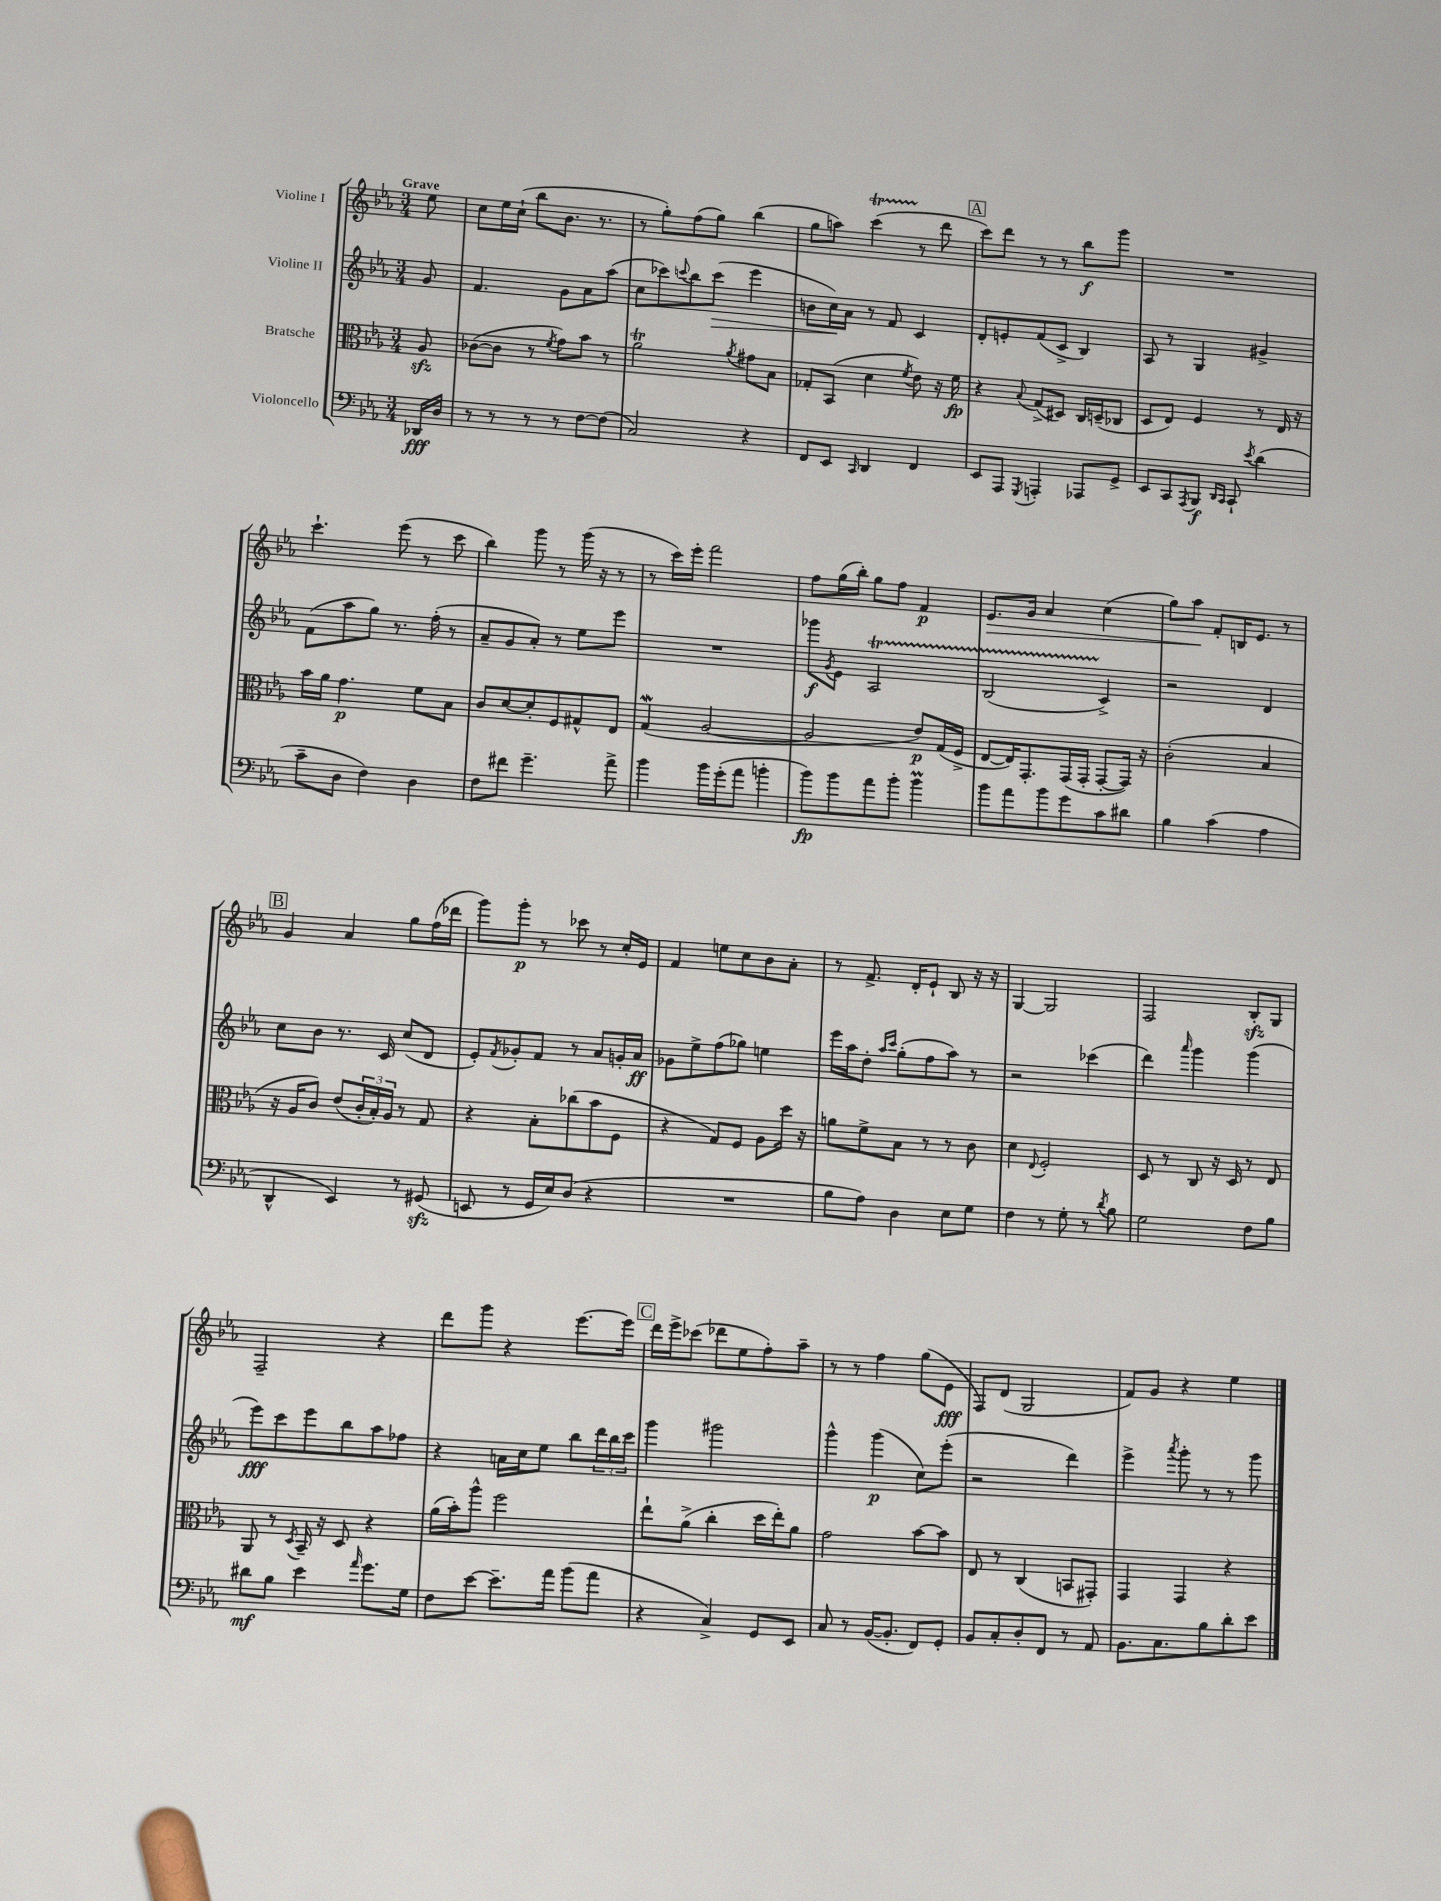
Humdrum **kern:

**kern	**dynam	**kern	**dynam	**kern	**dynam	**kern	**dynam
*part4	*part4	*part3	*part3	*part2	*part2	*part1	*part1
*staff4	*staff4	*staff3	*staff3	*staff2	*staff2	*staff1	*staff1
*I"Violoncello	*	*I"Bratsche	*	*I"Violine II	*	*I"Violine I	*
*clefF4	*	*clefC3	*	*clefG2	*	*clefG2	*
*k[b-e-a-]	*	*k[b-e-a-]	*	*k[b-e-a-]	*	*k[b-e-a-]	*
*M3/4	*	*M3/4	*	*M3/4	*	*M3/4	*
=	=	=	=	=	=	=	=
!	!	!	!	!	!	!LO:TX:a:B:t=Grave	!
16DD-X/LL	fff	8A-zz/	.	8g/	.	8ee-\	.
16D/JJ	.	.	.	.	.	.	.
=1	=1	=1	=1	=1	=1	=1	=1
8r	.	([8c-X\L	.	4.f/	.	8cc\L	.
8r	.	8c-\J]	.	.	.	16ee-\L	.
.	.	.	.	.	.	(16cc`\JJ	.
8r	.	8r	.	.	.	8bb-\L	.
.	.	8qf/	.	.	.	.	.
8r	.	8g\L)	.	8g\L	.	8.b-\J	.
[8F\L	.	8b-\J	.	8a-\	.	.	.
.	.	.	.	.	.	8.r	.
(8F\J]	.	8r	.	(8aa-\J	.	.	.
=2	=2	=2	=2	=2	=2	=2	=2
2C/)	.	2a-T\	.	8cc\L	.	8r	.
.	.	.	.	8ccc-X\)	.	8gg'\L)	.
.	.	.	.	8qqcccn/	.	.	.
.	.	.	.	8bb-\	.	(8ff\	.
!	!	!	!	!	!LO:HP:b	!	!
.	.	.	.	(8ccc\J	>	8gg\J)	.
.	.	8qa-/	.	.	.	.	.
4r	.	8g#X\L	.	4eee-\	.	(4bb-\	.
.	.	8B-\J	.	.	.	.	.
=3	=3	=3	=3	=3	=3	=3	=3
8FF/L	.	8G-X'/L	.	8bn\L	.	8gg\L	.
8EE-/J	.	(8BB-/J	.	16cc\L)	.	8aan\J)	.
.	.	.	.	16a-\JJ	]	.	.
16qqCC/	.	.	.	.	.	.	.
4DD/	.	4d\	.	8r	.	(4cccT\	.
.	.	.	.	8f/	.	.	.
.	.	8qf/	.	.	.	.	.
4FF/	.	8e-\)	.	4c/	.	8r	.
.	.	16r	.	.	.	8ddd\	.
.	.	16f\	fp	.	.	.	.
!!LO:REH:place=s1:t=A
=4	=4	=4	=4	=4	=4	=4	=4
8EE-/L	.	4r	.	8d'/L	.	8ccc\L)	.
8AAA-/J	.	.	.	8en'/	.	8ddd\J	.
8qGGG/	.	8qqB-/	.	.	.	.	.
4AAAn'/	.	(8G^/L	.	(8f/	.	8r	.
.	.	8D#X/J)	.	8c^/J	.	8r	.
8AAA-X/L	.	16C/LL	.	4B-/)	.	8bb-\L	f
.	.	(16Dn~/J	.	.	.	.	.
8GG^/J	.	8C-X/J	.	.	.	8ggg\J	.
=5	=5	=5	=5	=5	=5	=5	=5
8EE-/L	.	8D/L	.	8A-/	.	2.r	.
8CC/	.	8E-/J)	.	8r	.	.	.
8qAAA-/	.	.	.	.	.	.	.
8BBB-/J	f	4F/	.	4G/	.	.	.
16qqDD/LL	.	.	.	.	.	.	.
16qqCC/JJ	.	.	.	.	.	.	.
8CC`/	.	.	.	.	.	.	.
8qe-/	.	.	.	.	.	.	.
(4d\	.	8r	.	4g#X^/	.	.	.
.	.	16E-/	.	.	.	.	.
.	.	16r	.	.	.	.	.
!!LO:LB:g=z
=6	=6	=6	=6	=6	=6	=6	=6
8c~\L	.	16b-\LL	.	(8f\L	.	4.ccc`\	.
.	.	16a-\JJ	.	.	.	.	.
8D\J	.	4.g\	p	8aa-\	.	.	.
4F\)	.	.	.	8gg\J)	.	.	.
.	.	.	.	8.r	.	(8eee-\	.
4D\	.	8f\L	.	.	.	8r	.
.	.	.	.	(16ff'\	.	.	.
.	.	8B-\J	.	8r	.	8ccc\	.
=7	=7	=7	=7	=7	=7	=7	=7
8F\L	.	8c/L	.	8a-~/L	.	4bb-\)	.
8f#X\J	.	[8d/	.	8g/	.	.	.
4.g~\	.	8d'/]	.	8a-'/J)	.	8ggg\	.
.	.	8F/	.	8r	.	8r	.
.	.	8G#X^^/	.	8ee-\L	.	(16ggg\	.
.	.	.	.	.	.	16r	.
8a-^\	.	8E-/J	.	8eee-\J	.	8r	.
=8	=8	=8	=8	=8	=8	=8	=8
4b-\	.	(4GW/	.	2.r	.	8r	.
.	.	.	.	.	.	16ccc\LL)	.
.	.	.	.	.	.	16eee-'\JJ	.
16b-\LL	.	[2A-/	.	.	.	2fff\	.
(16g'\J	.	.	.	.	.	.	.
8a-\J	.	.	.	.	.	.	.
4bn'\	.	.	.	.	.	.	.
=9	=9	=9	=9	=9	=9	=9	=9
8b-\L)	fp	2A-/]	.	8ggg-X\L	f	8ff\L	.
.	.	.	.	8qg/	.	.	.
8b-\	.	.	.	8e-\J	.	(16gg\L	.
.	.	.	.	.	.	16bb-'\JJ)	.
8a-\	.	.	.	2A-T/	.	8gg\L	.
8b-'\J	.	.	.	.	.	8ff\J	.
4b-M\	.	8e-/L)	p	.	.	4f/	p
.	.	(16G/L	.	.	.	.	.
.	.	16F^/JJ	.	.	.	.	.
=10	=10	=10	=10	=10	=10	=10	=10
!	!	!	!	!	!	!	!LO:HP:b
8b-\L	.	[8E-/L	.	(2B-TTT/	.	8.e-/L	>
8a-\	.	16E-/K])	.	.	.	.	.
.	.	8.GG'/	.	.	.	16g/Jk	.
8b-\	.	.	.	.	.	4a-/	.
8g\	.	(16GG/L	.	.	.	.	.
.	.	16GG'/JJ	.	.	.	.	.
8c\	.	[8GG'/L	.	4c^/)	.	(4cc\	.
8d#X\J	.	16GG/Jk])	.	.	.	.	.
.	.	16r	.	.	.	.	.
=11	=11	=11	=11	=11	=11	=11	=11
4B-\	.	(2c'\	.	2r	.	8gg\L)	.
.	.	.	.	.	.	8aa-\J	.
(4c\	.	.	.	.	.	8f'/L	]
.	.	.	.	.	.	16Bn/K	.
.	.	.	.	.	.	8.e-/J	.
4A-\	.	4B-/	.	4d/	.	.	.
.	.	.	.	.	.	8r	.
!!LO:LB:g=z
!!LO:REH:place=s1:t=B
=12	=12	=12	=12	=12	=12	=12	=12
4DD^^/	.	16r	.	8cc\L	.	4g/	.
.	.	16A-/KL	.	.	.	.	.
.	.	8c/J)	.	8b-\J	.	.	.
4EE-/)	.	(8e-/L	.	8.r	.	4a-/	.
.	.	24c'/L	.	.	.	.	.
.	.	24B-'/)	.	.	.	.	.
.	.	.	.	16c/	.	.	.
.	.	24A-/JJ	.	.	.	.	.
8r	.	8r	.	(8cc/L	.	8gg\L	.
(8GG#Xzz/	.	8G/	.	8d/J	.	(16ff\L	.
.	.	.	.	.	.	16ddd-X\JJ	.
=13	=13	=13	=13	=13	=13	=13	=13
8EEn/	.	4r	.	8e-'/L)	.	8ggg\L)	.
.	.	.	.	8qf/	.	.	.
8r	.	.	.	8g-X'/	.	8ggg'\J	p
16GG/LL	.	8B-'\L	.	8f/J	.	8r	.
16E-/J)	.	.	.	.	.	.	.
(8D/J	.	(8cc-X\	.	8r	.	8ccc-X\	.
4r	.	8b-\	.	8a-/L	.	8r	.
.	.	8F\J	.	16gn'/L	.	16cc'/LL	.
.	.	.	.	16a-/JJ	ff	16e-/JJ	.
=14	=14	=14	=14	=14	=14	=14	=14
2.r	.	4r	.	8g-X\L	.	4f/	.
.	.	.	.	8ee-^\	.	.	.
.	.	8G/L)	.	(8ff\	.	8een\L	.
.	.	8F/J	.	8gg-X\J)	.	8cc\	.
.	.	8A-\L	.	4een\	.	8b-\	.
.	.	16dd\Jk	.	.	.	8a-'\J	.
.	.	16r	.	.	.	.	.
=15	=15	=15	=15	=15	=15	=15	=15
8B-\L	.	8an\L	.	16eee-\LL	.	8r	.
.	.	.	.	16aa-\J	.	.	.
8A-\J)	.	8f^\	.	8dd'\J	.	8.f^/	.
.	.	.	.	16qqaa-/LL	.	.	.
.	.	.	.	16qqccc/JJ	.	.	.
4D\	.	8B-\J	.	(8gg'\L	.	.	.
.	.	.	.	.	.	16d'/KL	.
.	.	8r	.	8ff\	.	8e-`/J	.
8E-\L	.	8r	.	8aa-\J)	.	8B-/	.
8G\J	.	8c\	.	8r	.	16r	.
.	.	.	.	.	.	16r	.
=16	=16	=16	=16	=16	=16	=16	=16
4F\	.	4d\	.	2r	.	[4G/	.
.	.	8qqE-/	.	.	.	.	.
8r	.	2F'/	.	.	.	2G/]	.
8G'\	.	.	.	.	.	.	.
8r	.	.	.	(4ccc-X\	.	.	.
8qd/	.	.	.	.	.	.	.
8B-\	.	.	.	.	.	.	.
=17	=17	=17	=17	=17	=17	=17	=17
2G\	.	8D/	.	4ddd\)	.	2F/	.
.	.	8r	.	.	.	.	.
.	.	.	.	16qqaaa-/	.	.	.
.	.	8C/	.	4ggg\	.	.	.
.	.	16r	.	.	.	.	.
.	.	16D/	.	.	.	.	.
8F\L	.	8r	.	(4ggg\	.	8B-zz'/L	.
8B-\J	.	8E-/	.	.	.	8G/J	.
!!LO:LB:g=z
=18	=18	=18	=18	=18	=18	=18	=18
8d#X\L	mf	8AA-/	.	8eee-\L)	fff	2F~/	.
8B-\J	.	8r	.	8ccc\	.	.	.
.	.	8qD/	.	.	.	.	.
4e-\	.	16BB-~/	.	8eee-\	.	.	.
.	.	16r	.	.	.	.	.
.	.	8D/	.	8bb-\	.	.	.
16qqa-/	.	.	.	.	.	.	.
8.g\L	.	4r	.	8aa-\	.	4r	.
.	.	.	.	8ff-X\J	.	.	.
16G\Jk	.	.	.	.	.	.	.
=19	=19	=19	=19	=19	=19	=19	=19
8F\L	.	(16a-\LL	.	4r	.	8ddd\L	.
.	.	16b-'\J)	.	.	.	.	.
[8e-\J	.	8aa-^^\J	.	.	.	8ggg\J	.
8.e-~\L]	.	2ff\	.	16an\LL	.	4r	.
.	.	.	.	16cc\J	.	.	.
.	.	.	.	8ee-\J	.	.	.
16a-\Jk	.	.	.	.	.	.	.
(8b-\L	.	.	.	8bb-\L	.	[8.eee-\L	.
8a-\J	.	.	.	24ddd\L	.	.	.
.	.	.	.	24bb-\	.	.	.
.	.	.	.	.	.	16eee-\Jk]	.
.	.	.	.	24ccc\JJ	.	.	.
!!LO:REH:place=s1:t=C
=20	=20	=20	=20	=20	=20	=20	=20
4r	.	8ee-`\L	.	4ggg\	.	16ddd\LL	.
.	.	.	.	.	.	16eee-^\J	.
.	.	(8a-^\J	.	.	.	(8ccc-X\J	.
4C^/)	.	4cc'\	.	2ggg#X\	.	8ddd-X\L	.
.	.	.	.	.	.	8ee-\	.
8GG/L	.	16dd\LL	.	.	.	8ff'\)	.
.	.	16ee-'\J)	.	.	.	.	.
8EE-/J	.	8a-\J	.	.	.	8aa-~\J	.
=21	=21	=21	=21	=21	=21	=21	=21
8C/	.	2g\	.	4ggg^^\	.	8r	.
8r	.	.	.	.	.	8r	.
([16BB-/KL	.	.	.	(4ggg\	p	4ff\	.
8.BB-'/J]	.	.	.	.	.	.	.
8FF/L)	.	[8b-\L	.	8cc\L)	.	(8gg\L	.
8GG'/J	.	8b-\J]	.	(8eee-'\J	.	8e-\J	fff
=22	=22	=22	=22	=22	=22	=22	=22
8BB-/L	.	8E-/	.	2r	.	8F/L)	.
8C'/	.	8r	.	.	.	(8d/J	.
8D'/	.	(4C/	.	.	.	2G/	.
8FF/J	.	.	.	.	.	.	.
8r	.	8BBn/L	.	4ddd\)	.	.	.
8AA-/	.	8GG#X'/J)	.	.	.	.	.
=23	=23	=23	=23	=23	=23	=23	=23
8.BB-\L	.	4GG/	.	4eee-^\	.	8f/L)	.
.	.	.	.	.	.	8g/J	.
8.C\	.	.	.	.	.	.	.
.	.	.	.	8qaaa-/	.	.	.
.	.	4GG/	.	8ggg'\	.	4r	.
8B-\	.	.	.	8r	.	.	.
8d'\	.	4r	.	8r	.	4ee-\	.
8e-\J	.	.	.	8ggg\	.	.	.
==	==	==	==	==	==	==	==
*-	*-	*-	*-	*-	*-	*-	*-
